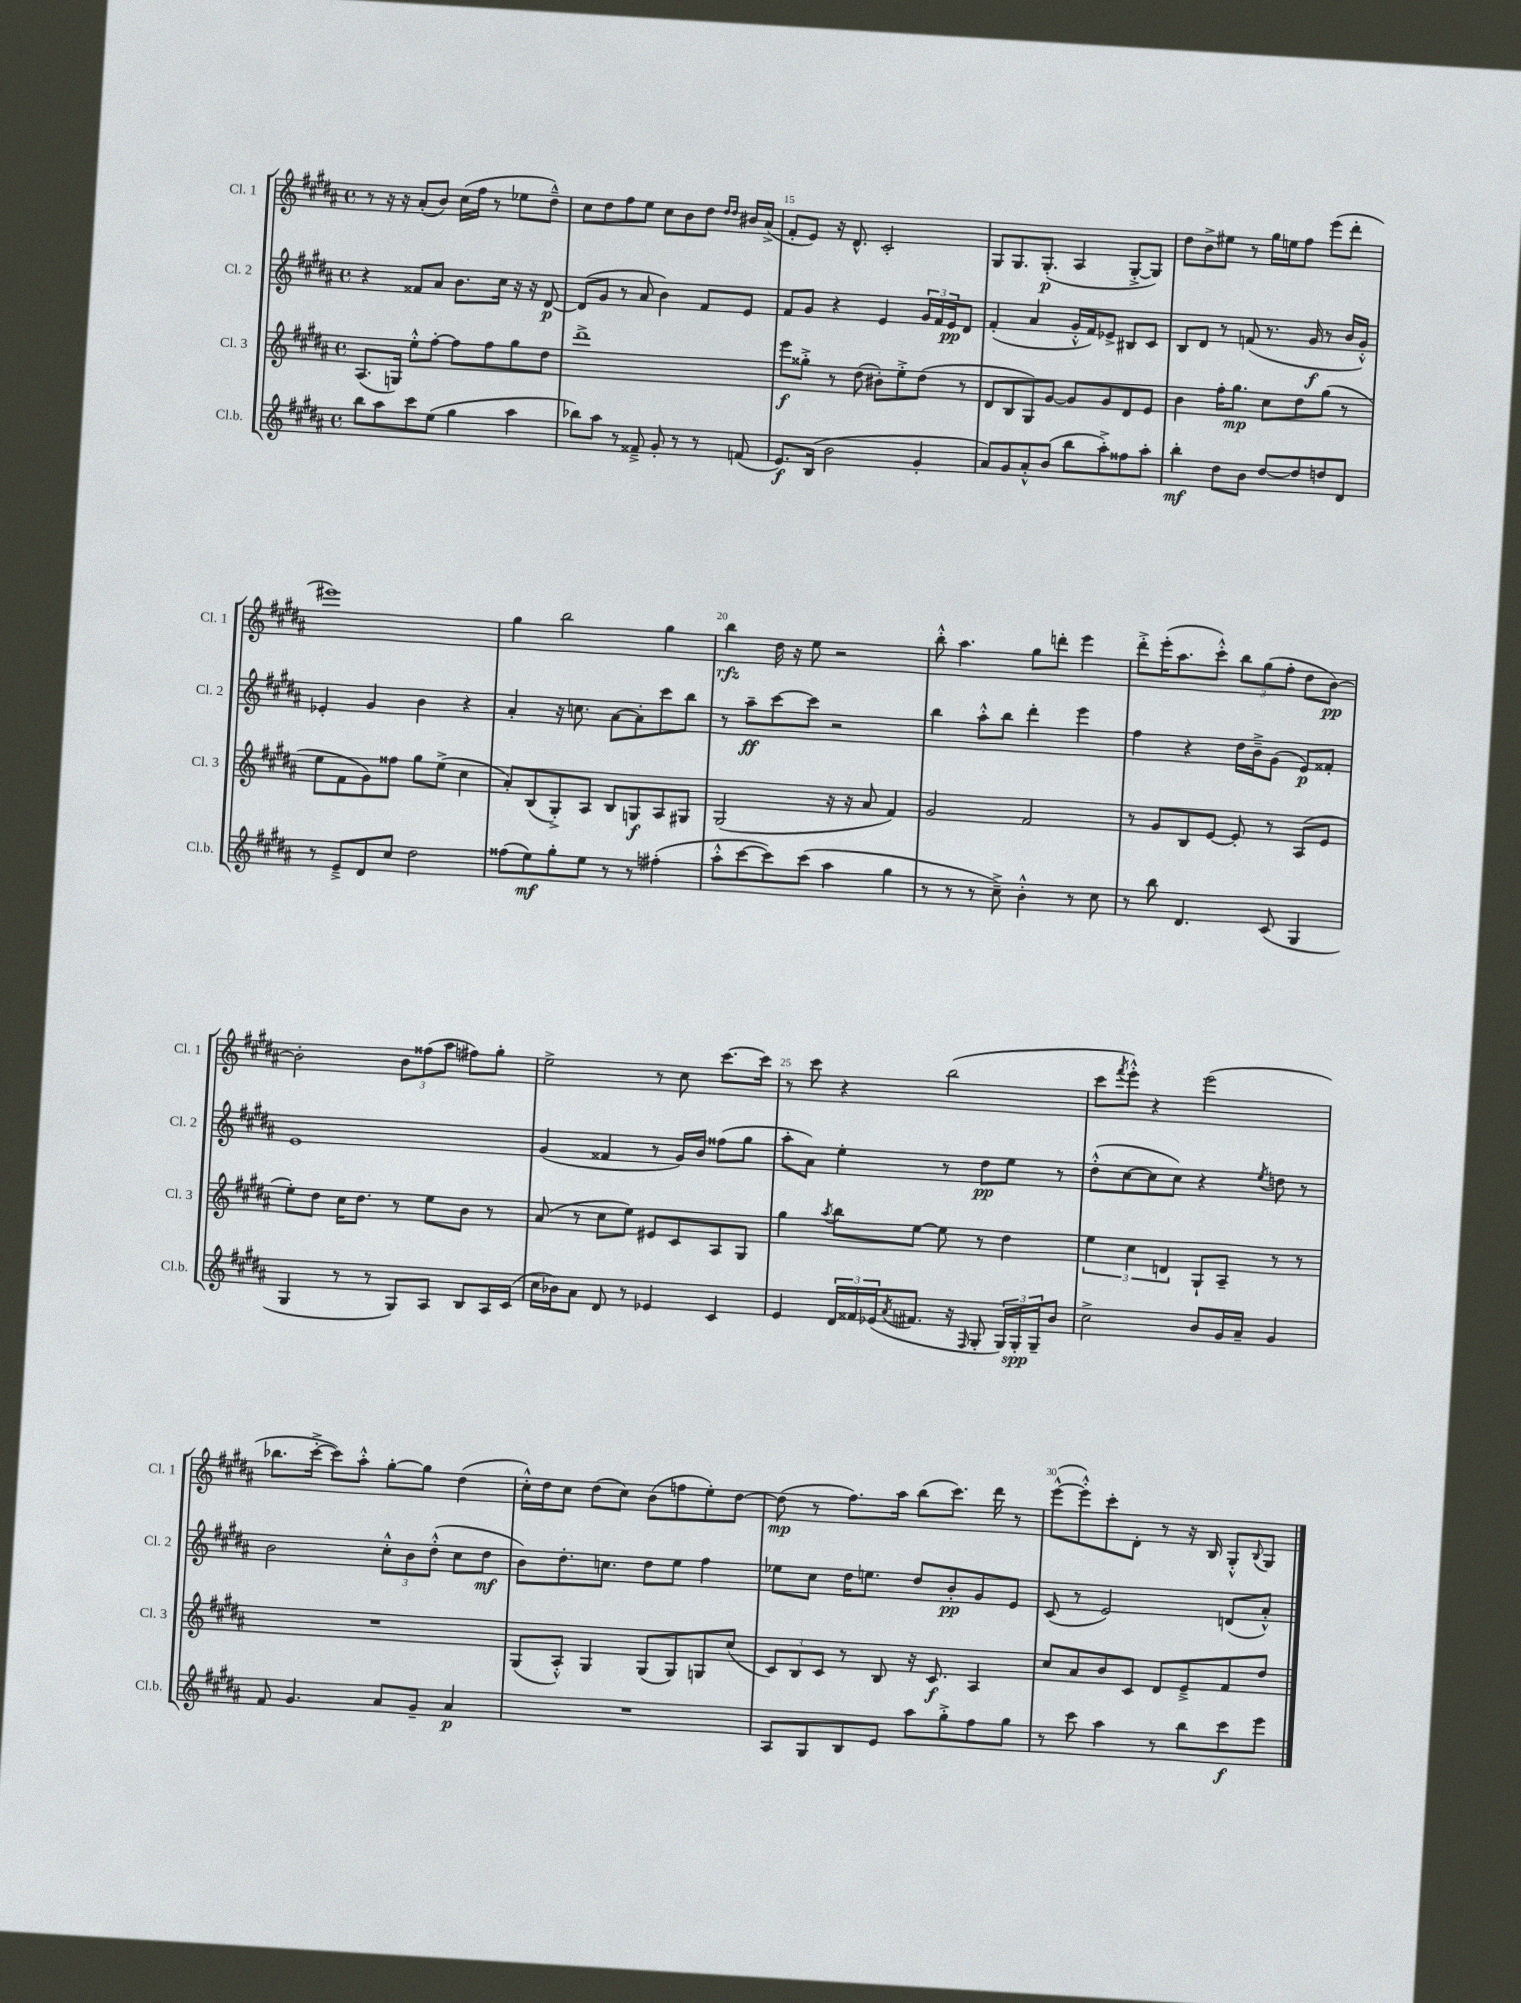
<<
\new StaffGroup <<
\new Staff = "s0" \with { instrumentName = "Cl. 1" shortInstrumentName = "Cl. 1" } {
    \clef treble \key b \major \defaultTimeSignature \time 4/4
    r8 r16 r16 ais'8-.( b'8) cis''16( fis''16 r8 ees''8 dis''8---^) |
    cis''8 dis''8 fis''8 e''8 cis''8 b'8 dis''8 \grace { dis''16 dis''16 } bis'16 ais'16->( |
    fis'8-. e'8) r16 dis'8.-^ cis'2-. |
    gis8 gis8. gis8.-.\p( ais4 gis8~-.-> gis8) |
    dis''8 b'8-> eis''8 r8 gis''16 e''16 fis''8 e'''8( dis'''8-. |
    eis'''1) |
    gis''4 b''2 gis''4 |
    b''4\rfz dis''16 r16 e''8 r2 |
    b''8-.-^ ais''4. gis''8 d'''8-. e'''4 |
    dis'''8-.-> e'''16-.( ais''8. cis'''8-.-^) \tuplet 3/2 { b''8 gis''8( fis''8-. } dis''8 b'8~\pp) |
    b'2-. \tuplet 3/2 { b'8 fisis''8( ais''8 } fis''8) gis''8-. |
    e''2-> r8 cis''8 cis'''8.~ cis'''16 |
    r8 cis'''8 r4 b''2( |
    cis'''8 \acciaccatura { fis'''8 } e'''8-.-^) r4 e'''2( |
    bes''8. cis'''16~-.-> cis'''8) ais''8-.-^ gis''8~-. gis''8 dis''4( |
    cis''16-.-^) dis''16 cis''8 dis''8( cis''8) b'8( f''8 e''8-.) dis''8~ |
    dis''8\mp( r8 fis''8.) ais''16 b''8( cis'''8.) dis'''16 r8 |
    e'''8~-^( e'''8-.-^) cis'''8-. dis'8-. r8 r16 b16 gis8-.-^ \appoggiatura { b8 } gis8 \bar "|." |
}
\new Staff = "s1" \with { instrumentName = "Cl. 2" shortInstrumentName = "Cl. 2" } {
    \clef treble \key b \major \defaultTimeSignature \time 4/4
    r4 fisis'8 ais'8 b'8. cis''16 r16 r16 dis'8~\p |
    dis'8( gis'8 r8 ais'8 b'4) fis'8 e'8 |
    fis'8 gis'8 r4 e'4 \tuplet 3/2 { gis'16 fis'16 e'16\pp } dis'8 |
    fis'4-.( ais'4 gis'16-.-^ fis'16) ees'8-> bis8 cis'8 |
    b8 dis'8 r8 f'8( r8. gis'16\f r8 b'16 gis'16-.-^) |
    ees'4-. gis'4 b'4 r4 |
    ais'4-. r16 c''8. ais'8~ ais'8-. cis'''8 b''8 |
    r8 ais''8--\ff cis'''8~ cis'''8 r2 |
    b''4 ais''8-.-^ b''8 dis'''4-. e'''4 |
    fis''4 r4 dis''16 b'16---> gis'8( e'8\p) fisis'8-. |
    e'1 |
    gis'4( fisis'4 r8 gis'16) b'16 fisis''8( gis''8 |
    ais''8-. ais'8) e''4-. r8 dis''8\pp e''8 r8 |
    dis''8-.-^( cis''8~ cis''8 cis''8) r4 \acciaccatura { e''8 } d''8 r8 |
    b'2 \tuplet 3/2 { cis''8-.-^ b'8 dis''8-.-^( } cis''8 dis''8\mf |
    b'8) dis''8.-. c''8. dis''8 e''8 fis''4 |
    ees''8 cis''8 dis''16 e''8. dis''8 b'8-.\pp gis'8 e'8 |
    cis'8( r8 e'2) d'8( ais'8-.-^) \bar "|." |
}
\new Staff = "s2" \with { instrumentName = "Cl. 3" shortInstrumentName = "Cl. 3" } {
    \clef treble \key b \major \defaultTimeSignature \time 4/4
    ais8.( g16) e''8-.-^ fis''8~-. fis''8 fis''8 gis''8 dis''8 |
    dis'''1-> |
    e'''8\f gisis''8-.-> r8 dis''8( bis'8-.) e''8-.-> dis''8( r8 |
    dis'8 b8 gis8) gis'8~ gis'8 gis'8 dis'8 e'8 |
    b'4 fis''16-. gis''8.\mp cis''8 dis''8 gis''8( r8 |
    e''8 fis'8 gis'8) fisis''8 gis''8 e''8->( cis''4 |
    ais'8-.) b8( gis8-.->) ais8 b8 g8\f ais8 gis8 |
    gis2( r16 r16 ais'8 fis'4) |
    gis'2 fis'2 |
    r8 gis'8 b8 e'8~ e'8-. r8 ais8( e'8 |
    e''8-.) dis''8 cis''16 dis''8. r8 e''8 b'8 r8 |
    ais'8( r8 cis''8 e''8) eis'8 cis'8 ais8 gis8 |
    gis''4 \acciaccatura { ais''8 } b''8 e''8~ e''8 r8 dis''4 |
    \tuplet 3/2 { e''4 cis''4 d'4 } gis8-! ais8-- r8 r8 |
    R1 |
    gis8( ais8-.-^) gis4 gis8( gis8) g8 cis''8( |
    \tuplet 3/2 { cis'8) b8 cis'8 } r8 b8 r16 cis'8.\f ais4 |
    cis''8 ais'8 b'8 cis'8 dis'8 e'8---> fis'8 dis''8 \bar "|." |
}
\new Staff = "s3" \with { instrumentName = "Cl.b." shortInstrumentName = "Cl.b." } {
    \clef treble \key b \major \defaultTimeSignature \time 4/4
    b''8 ais''8 cis'''8 e''8( gis''4 ais''4 |
    bes''8) ais''8 r8 fisis'8---> gis'8-. r8 r8 f'8( |
    e'8.\f) b16( b'2 gis'4-. |
    ais'8) gis'8 ais'8-.-^ b'8( b''8 ais''8-.->) fisis''8 ais''8-. |
    b''4-.\mf dis''8 b'8 dis''8~ dis''8 d''8 dis'8 |
    r8 e'8---> dis'8 cis''8 dis''2 |
    fisis''8( e''8\mf) gis''8-. e''8 r8 r8 fis''4-.( |
    ais''8-.-^ cis'''8~ cis'''8) cis'''8( ais''4 gis''4 |
    r8 r8 r8 cis''8--->) b'4-.-^ r8 cis''8 |
    r8 b''8 dis'4. cis'8( gis4 |
    gis4 r8 r8 gis8) ais8 b8 ais16 cis'16( |
    cis''16 bes'16) ais'8 dis'8 r8 ees'4 cis'4 |
    e'4 \tuplet 3/2 { dis'16 fisis'16 ees'16( } \acciaccatura { ais'8 } fis'8. r16 \grace { fis16 } gis8-. \tuplet 3/2 { gis16) gis16-.\spp gis16-- } b'8 |
    cis''2-> b'8 gis'16 ais'16-- gis'4 |
    fis'8 gis'4. ais'8 gis'8-- ais'4\p |
    R1 |
    ais8 gis8 b8 e'8 ais''8 gis''8-.-> fis''8 gis''8 |
    r8 cis'''8 ais''4 r8 b''8 cis'''8\f e'''8 \bar "|." |
}
>>
>>
\layout { \context { \Score currentBarNumber = #13 \override BarNumber.break-visibility = ##(#f #t #t) barNumberVisibility = #(every-nth-bar-number-visible 5) } }
